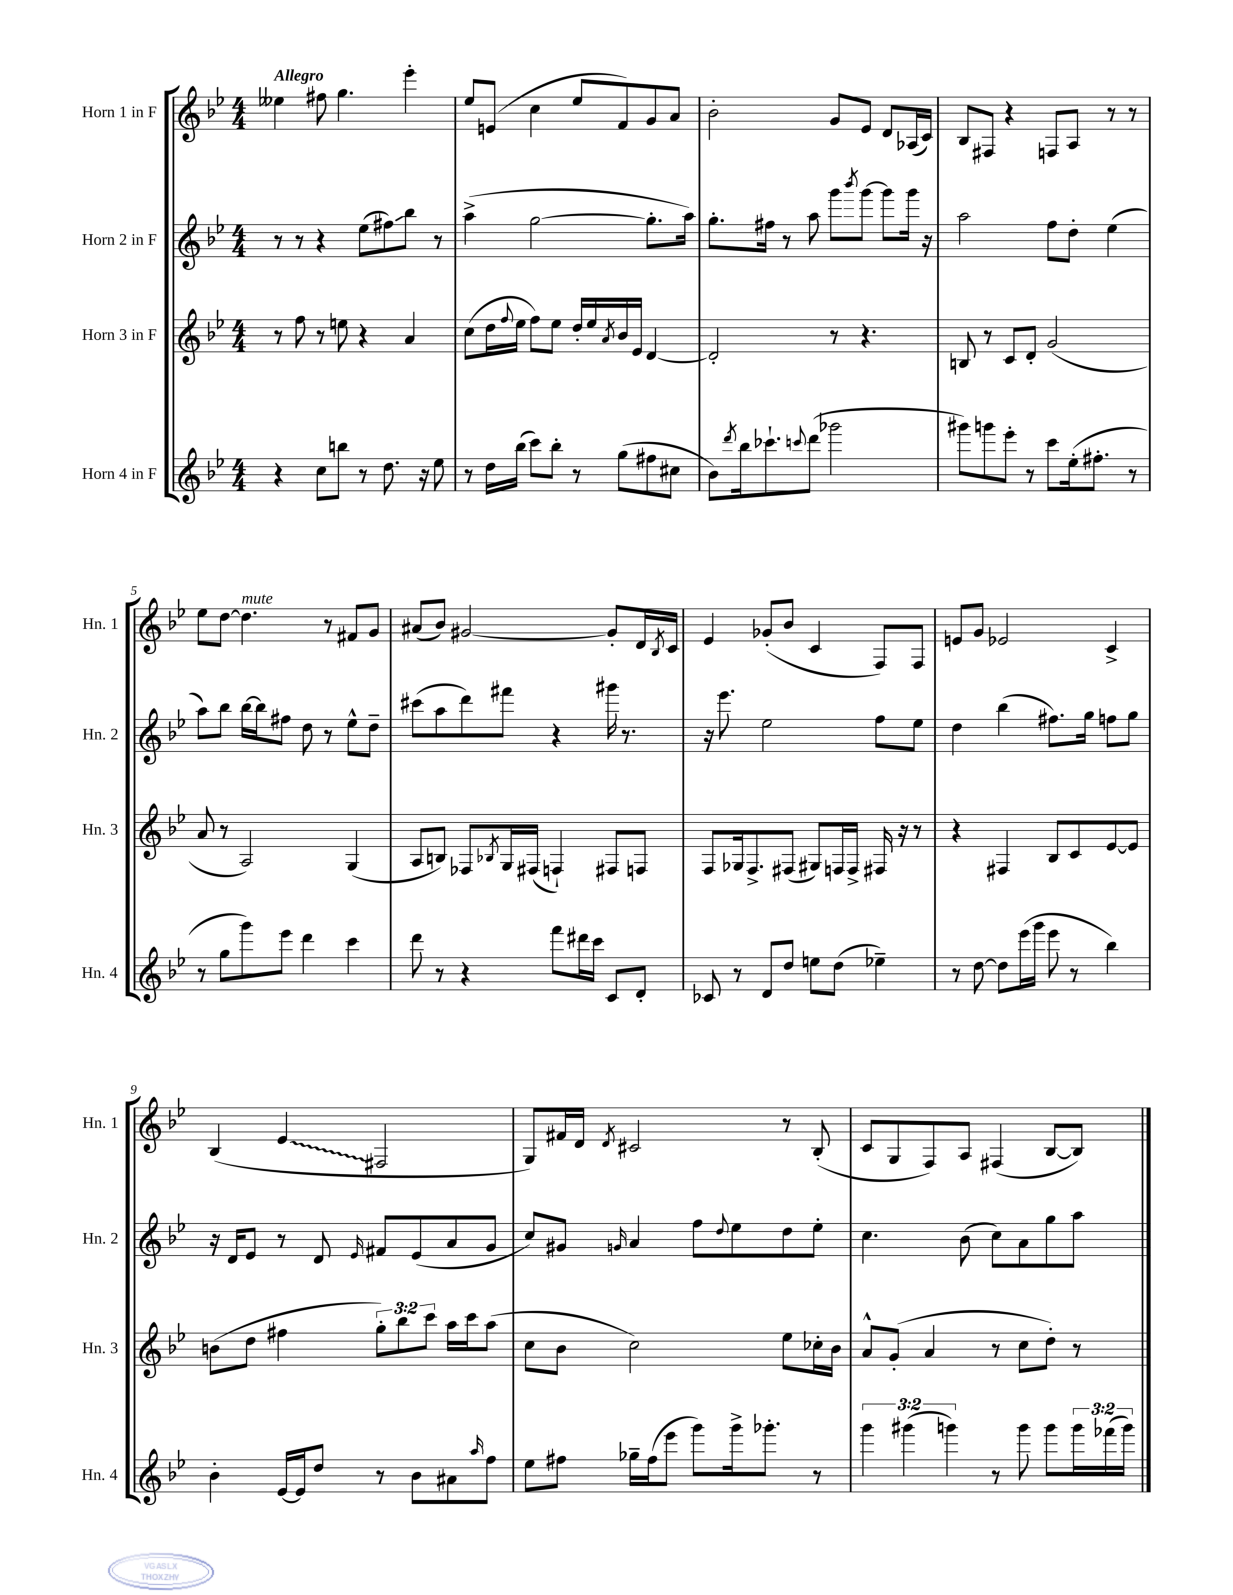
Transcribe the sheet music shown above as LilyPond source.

<<
\new StaffGroup <<
\new Staff = "s0" \with { instrumentName = "Horn 1 in F" shortInstrumentName = "Hn. 1" } {
    \clef treble \key bes \major \numericTimeSignature \time 4/4 \tempo "Allegro"
    eeses''4 fis''8 g''4. ees'''4-. |
    ees''8 e'8( c''4 ees''8 f'8) g'8 a'8 |
    bes'2-. g'8 ees'8 d'8 aes16( c'16) |
    bes8 fis8 r4 f8 a8 r8 r8 |
    ees''8 d''8~ d''4.^\markup { \italic "mute" } r8 fis'8 g'8 |
    ais'8( bes'8) gis'2~ gis'8-. d'16 \acciaccatura { bes8 } c'16 |
    ees'4 ges'8-.( bes'8 c'4 f8) f8 |
    e'8 g'8 ees'2 c'4-> |
    bes4( \once \override Glissando.style = #'zigzag ees'4\glissando fis2 |
    g8) fis'16 d'16 \acciaccatura { d'8 } cis'2 r8 bes8-.( |
    c'8 g8 f8) a8 fis4( bes8~ bes8) \bar "|." |
}
\new Staff = "s1" \with { instrumentName = "Horn 2 in F" shortInstrumentName = "Hn. 2" } {
    \clef treble \key bes \major \numericTimeSignature \time 4/4
    r8 r8 r4 ees''8( fis''8\glissando) bes''8 r8 |
    a''4->( g''2~ g''8.-. a''16) |
    g''8.-. fis''16 r8 a''8 g'''8 \acciaccatura { bes'''8 } g'''8~ g'''8 g'''16 r16 |
    a''2 f''8 d''8-. ees''4( |
    a''8) bes''8 bes''16~ bes''16 fis''8 d''8 r8 ees''8-^ d''8-- |
    cis'''8( a''8 d'''8) fis'''8 r4 gis'''16 r8. |
    r16 ees'''8. ees''2 f''8 ees''8 |
    d''4 bes''4( fis''8.) g''16 f''8 g''8 |
    r16 d'16 ees'8 r8 d'8 \grace { ees'16 } fis'8 ees'8( a'8 g'8 |
    c''8) gis'8 \grace { g'16 } a'4 f''8 \appoggiatura { d''8 } ees''8 d''8 ees''8-. |
    c''4. bes'8( c''8) a'8 g''8 a''8 \bar "|." |
}
\new Staff = "s2" \with { instrumentName = "Horn 3 in F" shortInstrumentName = "Hn. 3" } {
    \clef treble \key bes \major \numericTimeSignature \time 4/4 \override Staff.TupletNumber.text = #tuplet-number::calc-fraction-text
    r8 f''8 r8 e''8 r4 a'4 |
    c''8( d''16 \appoggiatura { f''8 } ees''16 f''8) ees''8 d''16-. ees''16 \acciaccatura { a'8 } bes'16 ees'16 d'4~ |
    d'2-. r8 r4. |
    b8 r8 c'8 d'8-. g'2( |
    a'8 r8 a2) g4( |
    a8 b8) fes8 \acciaccatura { bes8 } g16 fis16( f4-!) fis8 f8 |
    f8 ges16 f8.-> fis8( gis8) f16 f16-> fis16 r16 r8 |
    r4 fis4 bes8 c'8 ees'8~ ees'8 |
    b'8( d''8 fis''4 \tuplet 3/2 { g''8-.) bes''8 c'''8 } a''16 c'''16 a''8( |
    c''8 bes'8 c''2) ees''8 ces''16-. bes'16 |
    a'8-^ g'8-.( a'4 r8 c''8 d''8-.) r8 \bar "|." |
}
\new Staff = "s3" \with { instrumentName = "Horn 4 in F" shortInstrumentName = "Hn. 4" } {
    \clef treble \key bes \major \numericTimeSignature \time 4/4 \override Staff.TupletNumber.text = #tuplet-number::calc-fraction-text
    r4 c''8 b''8 r8 d''8. r16 ees''8 |
    r8 d''16 bes''16( c'''8) bes''8-. r8 g''8( fis''8 cis''8 |
    bes'8) \acciaccatura { d'''8 } bes''16 ces'''8.-! \appoggiatura { c'''8 } d'''8( ges'''2 |
    gis'''8) g'''8 ees'''8-. r8 c'''8 ees''16-.( fis''8.-. r8 |
    r8 g''8 g'''8) ees'''8 d'''4 c'''4 |
    d'''8 r8 r4 f'''8 dis'''16 c'''16 c'8 d'8-. |
    ces'8 r8 d'8 d''8 e''8 d''8( ees''4--) |
    r8 d''8~ d''8 ees'''16( g'''16 ees'''8 r8 bes''4) |
    bes'4-. ees'16~ ees'16 d''8 r8 bes'8 ais'8 \grace { a''16 } f''8 |
    ees''8 fis''8 ges''16-- fis''16( ees'''8 g'''8) g'''16-> ges'''8.-. r8 |
    \tuplet 3/2 { g'''4 gis'''4( g'''4) } r8 g'''8 g'''8 \tuplet 3/2 { g'''16 fes'''16( g'''16) } \bar "|." |
}
>>
>>
